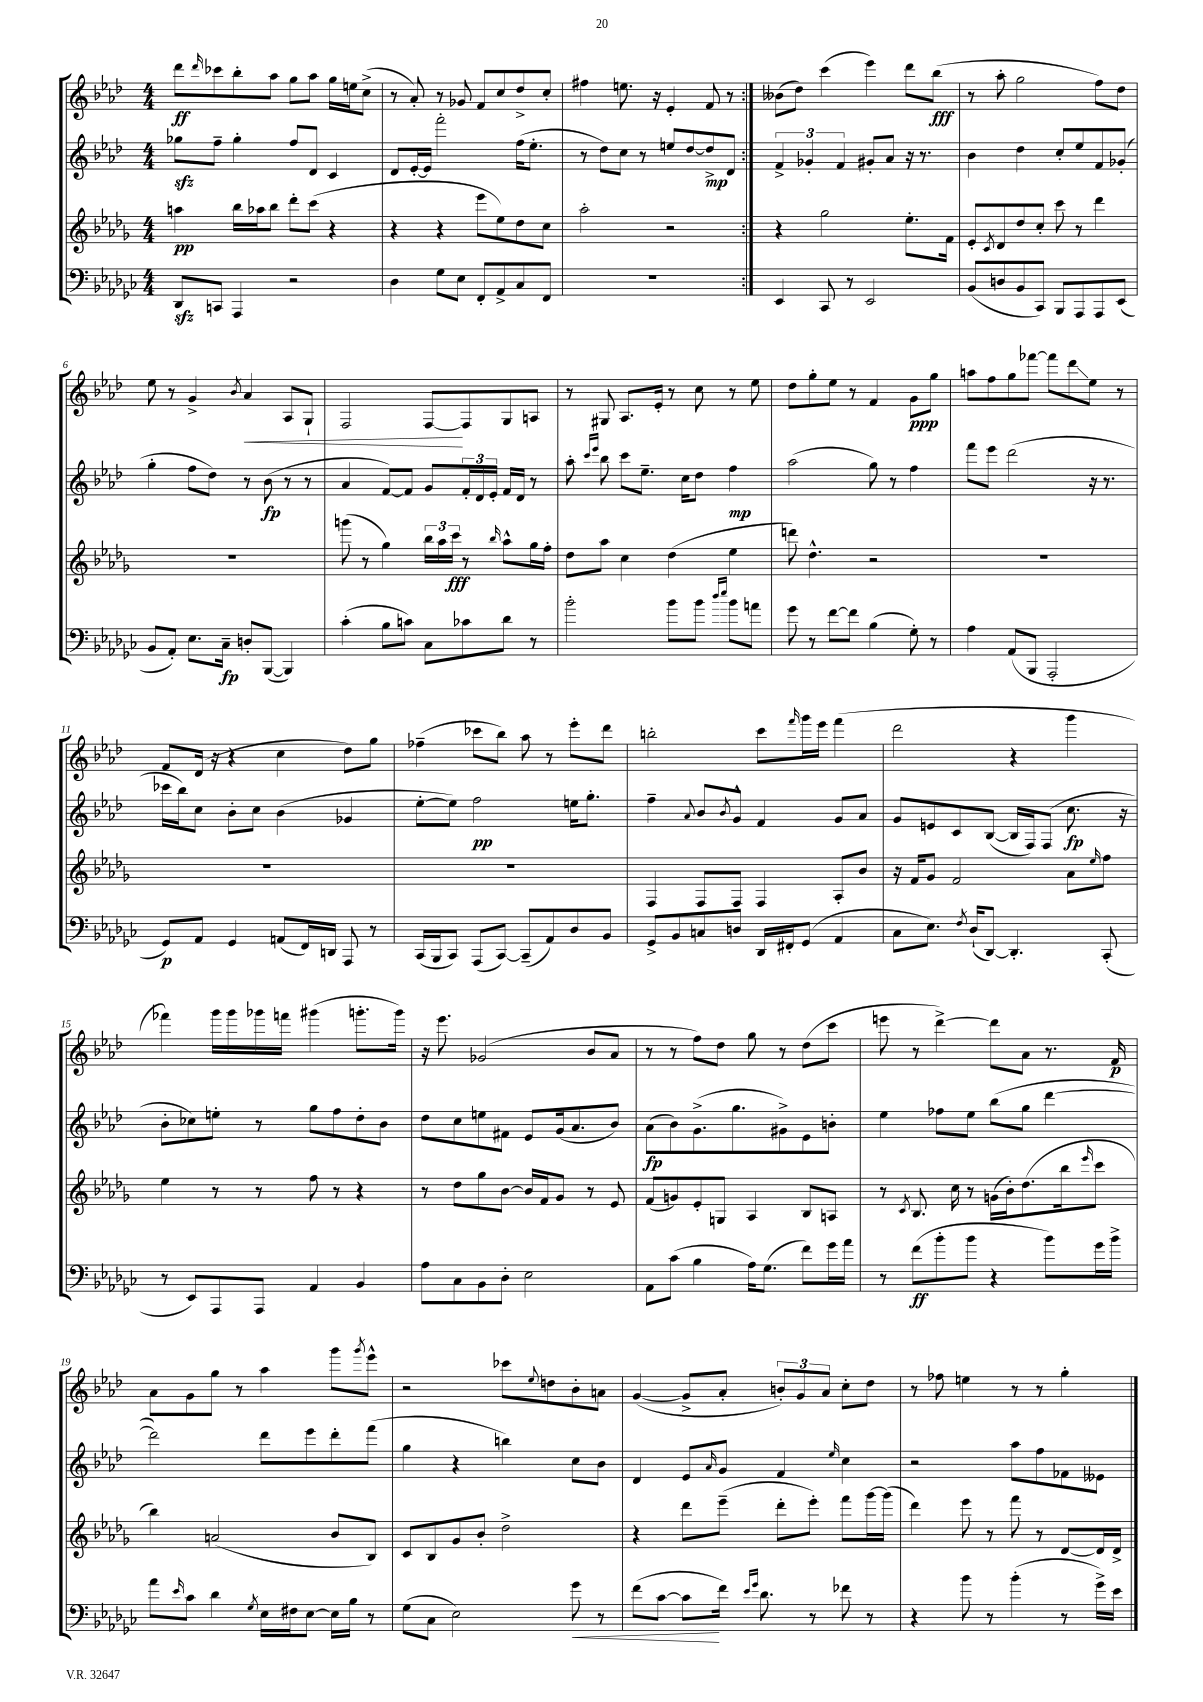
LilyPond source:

<<
\new StaffGroup <<
\new Staff = "s0" {
    \clef treble \key aes \major \numericTimeSignature \time 4/4
    \repeat volta 2 { des'''8\ff \grace { des'''16 } ces'''8 bes''8-. aes''8 g''8 aes''8 g''16 e''16 c''8->( |
    r8 aes'8-.) r8 ges'8 f'8 c''8 des''8-> c''8-. |
    fis''4 e''8. r16 ees'4-. f'8 r8 | }
    beses'8( des''8) c'''4( ees'''4) des'''8 bes''8\fff( |
    r8 aes''8-. g''2 f''8) des''8 |
    ees''8 r8 g'4-> \acciaccatura { bes'8 } aes'4\< aes8 g8-! |
    f2 f8~\! f8 g8 a8 |
    r8 gis8 aes8. ees'16-. r8 c''8 r8 ees''8 |
    des''8 g''8-. ees''8 r8 f'4 g'8\ppp g''8 |
    a''8 f''8 g''8 fes'''8~ fes'''8 des'''8\glissando ees''8 r8 |
    f'8 des'16( r16 r4 c''4 des''8) g''8 |
    fes''4--( ces'''8 bes''8) aes''8 r8 ees'''8-. des'''8 |
    b''2-. c'''8 \grace { f'''16 } g'''16 ees'''16 f'''4( |
    des'''2 r4 g'''4 |
    fes'''4) g'''16 g'''16 ges'''16 f'''16 gis'''4( g'''8.-. g'''16) |
    r16 ees'''8. ges'2( bes'8 aes'8 |
    r8 r8 f''8) des''8 g''8 r8 des''8( c'''8 |
    e'''8 r8 des'''4~->) des'''8 aes'8 r8. f'16\p |
    aes'8 g'8 g''8 r8 aes''4 g'''8 \acciaccatura { g'''8 } ees'''8-^ |
    r2 ces'''8 \appoggiatura { ees''8 } d''8 bes'8-. a'8 |
    g'4~( g'8-> aes'8-. \tuplet 3/2 { b'8-.) g'8 aes'8 } c''8-. des''8 |
    r8 fes''8 e''4 r8 r8 g''4-. \bar "|." |
}
\new Staff = "s1" {
    \clef treble \key aes \major \numericTimeSignature \time 4/4
    \repeat volta 2 { ges''8\sfz f''8-- ges''4-. f''8 des'8 c'4 |
    des'8 ees'16~-. ees'16 f'''2-. f''16( ees''8.-. |
    r8 des''8) c''8 r8 e''8 des''8~ des''8->\mp des'8 | }
    \tuplet 3/2 { f'4-> ges'4-. f'4 } gis'8-. aes'8 r16 r8. |
    bes'4 des''4 c''8-. ees''8 f'8 ges'8-.( |
    g''4-. f''8 des''8) r8 bes'8\fp( r8 r8 |
    aes'4 f'8~) f'8 g'8 \tuplet 3/2 { f'16-. des'16 ees'16-. } f'16 des'16 r8 |
    aes''8-. \grace { c'''16 ees'''16 } bes''8 c'''8 ees''8.-- c''16 des''8 f''4\mp |
    aes''2( g''8) r8 f''4 |
    f'''8 ees'''8 des'''2( r16 r8. |
    ces'''16 bes''16) c''8 bes'8-. c''8 bes'4( ges'4 |
    ees''8~-. ees''8) f''2\pp e''16 g''8.-. |
    f''4-- \appoggiatura { aes'8 } bes'8 \acciaccatura { bes'8 } g'8-^ f'4 g'8 aes'8 |
    g'8 e'8 c'8 bes8~( bes16 f16) f8( c''8.\fp r16 |
    bes'8-. ces''8) e''8-. r8 g''8 f''8 des''8-. bes'8 |
    des''8 c''8 e''8 fis'8 ees'8 g'16( aes'8. bes'8) |
    aes'8\fp( bes'8) g'8.->( g''8. gis'8->) ees'8 b'8-. |
    ees''4 fes''8 ees''8 bes''8( g''8 des'''4~ |
    des'''2) des'''8 ees'''8 des'''8-. f'''8( |
    g''4 r4 b''4) c''8 bes'8 |
    des'4 ees'8 \grace { aes'16 } g'8 f'4 \grace { ees''16 } c''4 |
    r2 aes''8 f''8 fes'8 eeses'8 \bar "|." |
}
\new Staff = "s2" {
    \clef treble \key des \major \numericTimeSignature \time 4/4
    \repeat volta 2 { a''4\pp bes''16 aes''16 bes''8 des'''8-. c'''8( r4 |
    r4 r4 ees'''8 ees''8) des''8 c''8 |
    aes''2-. r2 | }
    r4 ges''2 ees''8.-. f'16 |
    ees'8-. \acciaccatura { c'8 } des'8 des''8 c''8-. c'''8 r8 des'''4 |
    R1 |
    g'''8( r8 ges''4) \tuplet 3/2 { bes''16 aes''16 c'''16\fff } r8 \grace { bes''16 } aes''8-^ ges''16 f''16-. |
    des''8 aes''8 c''4 des''4( ees''4 |
    d'''8) des''4.-^ r2 |
    R1 |
    R1 |
    R1 |
    f4 f8 f8 f4 aes8-. bes'8 |
    r16 f'16 ges'8 f'2 aes'8 \grace { ees''16 } f''8 |
    ees''4 r8 r8 f''8 r8 r4 |
    r8 des''8 ges''8 bes'8~ bes'16 f'16 ges'8 r8 ees'8 |
    f'8( g'8) ees'8-. g8 aes4 bes8 a8 |
    r8 \acciaccatura { c'8 } bes8. c''16 r8 g'16( bes'16-.) des''8.( bes''16 \grace { ees'''16 } c'''8 |
    bes''4) a'2( bes'8 bes8) |
    c'8 bes8 ges'8 bes'8-. des''2-> |
    r4 des'''8 ees'''8--( des'''8-. ees'''8-.) f'''8 ges'''16~ ges'''16( |
    des'''4) ees'''8 r8 f'''8 r8 des'8~ des'16 des'16-> \bar "|." |
}
\new Staff = "s3" {
    \clef bass \key ges \major \numericTimeSignature \time 4/4
    \repeat volta 2 { des,8\sfz c,8 aes,,4 r2 |
    des4 ges8 ees8 f,8-. aes,8-> ces8 f,8 |
    R1 | }
    ees,4 ces,8 r8 ees,2 |
    bes,8( d8 bes,8 ces,8) bes,,8 aes,,8 aes,,8 ees,8( |
    bes,8 aes,8-.) ees8. ces16--\fp d8-. bes,,8~( bes,,4) |
    ces'4-.( bes8 c'8) ces8 ces'8 des'8 r8 |
    bes'2-. bes'8 bes'8 \grace { des''16 ees''16 } bes'8 a'8 |
    ges'8 r8 f'8~ f'8 bes4( ges8-.) r8 |
    aes4 aes,8( bes,,8 aes,,2-. |
    ges,8\p) aes,8 ges,4 a,8( f,16) d,16 aes,,8 r8 |
    ces,16( bes,,16 ces,8) aes,,8( ces,8~) ces,8--( aes,8) des8 bes,8 |
    ges,8-> bes,8 c8 d8 des,16 fis,16-. ges,8( aes,4 |
    ces8 ees8.) \acciaccatura { f8 } des16-!( des,8~) des,4.-. ces,8-.( |
    r8 ees,8) aes,,8 aes,,8 aes,4 bes,4 |
    aes8 ces8 bes,8 des8-. ees2 |
    aes,8 ces'8( bes4 aes16) ges8.( f'8) ges'16 aes'16 |
    r8 f'8\ff( bes'8-. bes'8 r4 bes'8) ges'16 bes'16-> |
    aes'8 \grace { ees'16 } ces'8 des'4 \acciaccatura { ges8 } ees16 fis16 ees8~ ees16 bes16 r8 |
    ges8( ces8 ees2) ges'8\< r8 |
    f'8( ces'8~ ces'8\! f'16) \grace { ees'16 ges'16 } des'8. r8 fes'8 r8 |
    r4 bes'8 r8 bes'4-.( r8 ges'16->) ees'16 \bar "|." |
}
>>
>>
